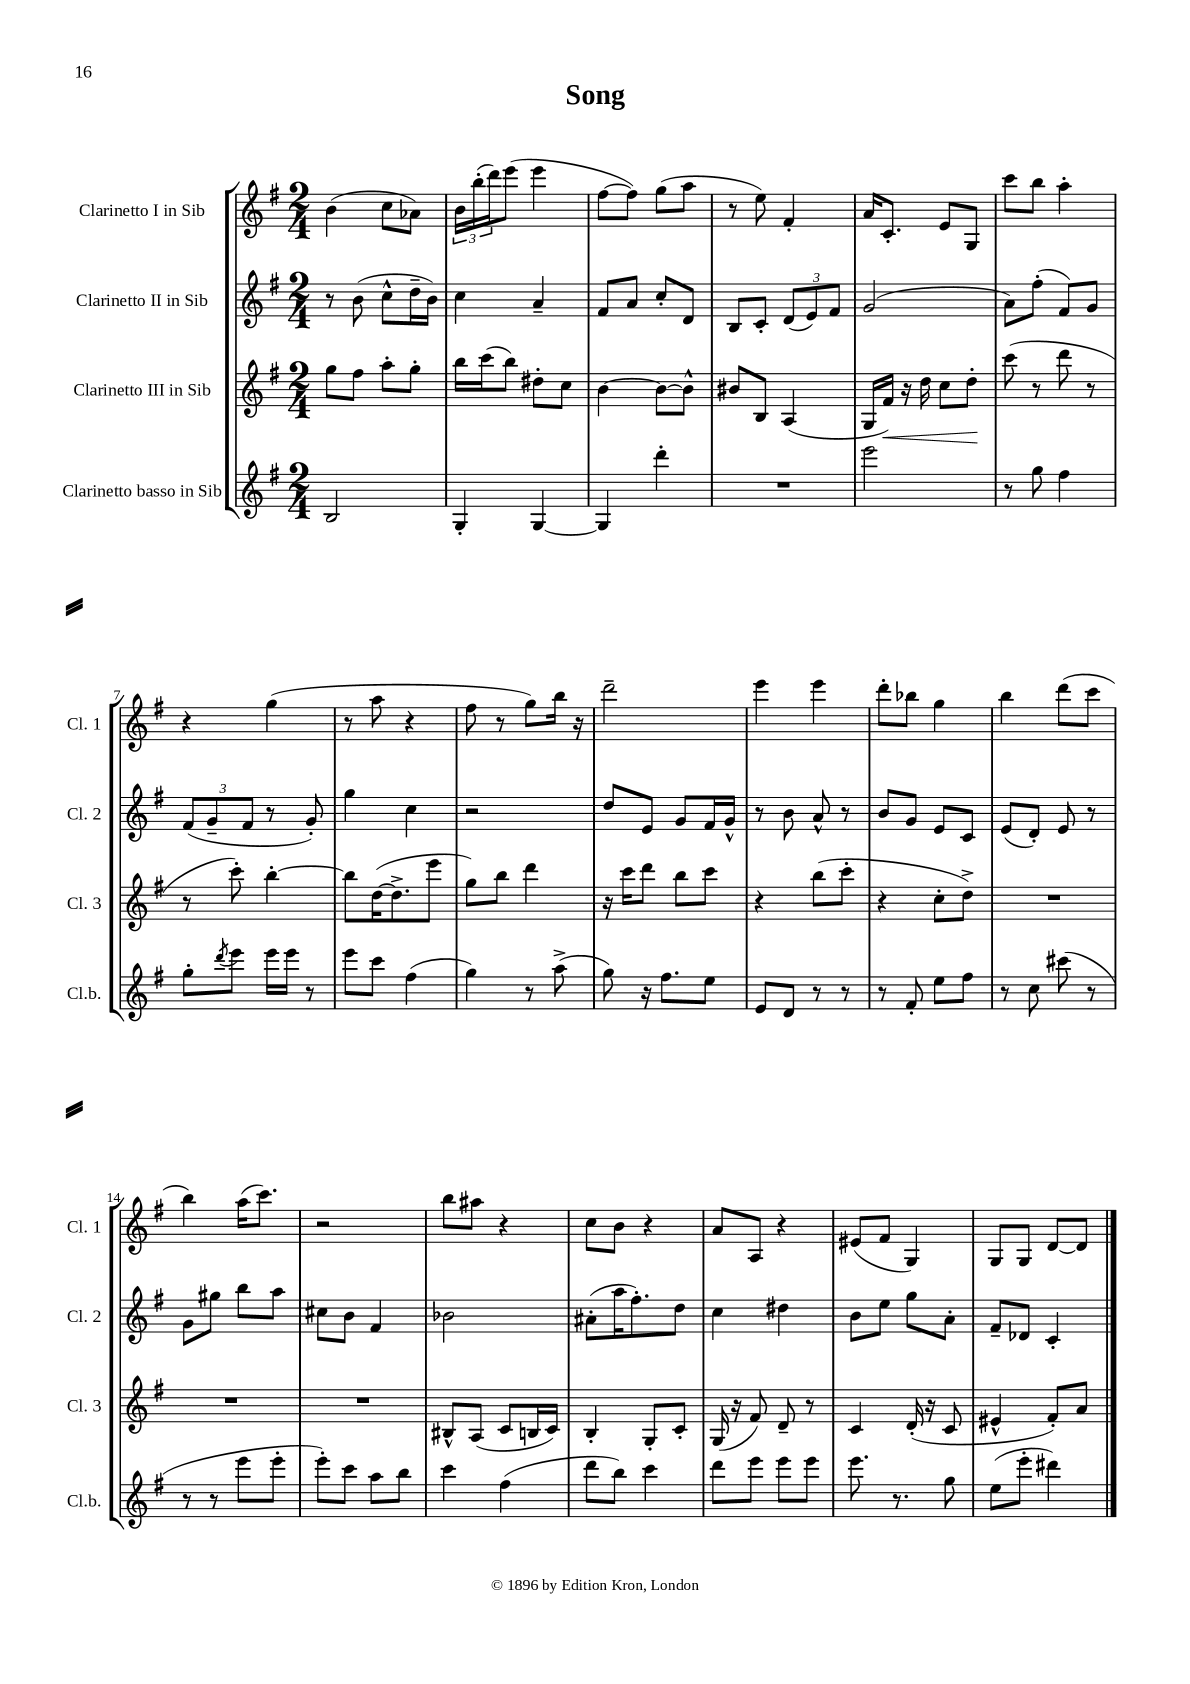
\header { title = "Song" }
<<
\new StaffGroup <<
\new Staff = "s0" \with { instrumentName = "Clarinetto I in Sib" shortInstrumentName = "Cl. 1" } {
    \clef treble \key g \major \numericTimeSignature \time 2/4
    b'4( c''8 aes'8) |
    \tuplet 3/2 { b'16 b''16-.( d'''16) } e'''8( e'''4 |
    fis''8~ fis''8) g''8( a''8 |
    r8 e''8) fis'4-. |
    a'16 c'8.-. e'8 g8 |
    c'''8 b''8 a''4-. |
    r4 g''4( |
    r8 a''8 r4 |
    fis''8 r8 g''8) b''16 r16 |
    d'''2-- |
    e'''4 e'''4 |
    d'''8-. bes''8 g''4 |
    b''4 d'''8( c'''8 |
    b''4) a''16( c'''8.) |
    r2 |
    b''8 ais''8 r4 |
    c''8 b'8 r4 |
    a'8 a8 r4 |
    eis'8( fis'8 g4) |
    g8 g8 d'8~ d'8 \bar "|." |
}
\new Staff = "s1" \with { instrumentName = "Clarinetto II in Sib" shortInstrumentName = "Cl. 2" } {
    \clef treble \key g \major \numericTimeSignature \time 2/4
    r8 b'8( c''8-^ d''16-- b'16) |
    c''4 a'4-- |
    fis'8 a'8 c''8-. d'8 |
    b8 c'8-. \tuplet 3/2 { d'8( e'8) fis'8 } |
    g'2( |
    a'8) fis''8-.( fis'8) g'8 |
    \tuplet 3/2 { fis'8( g'8-- fis'8 } r8 g'8-.) |
    g''4 c''4 |
    r2 |
    d''8 e'8 g'8 fis'16 g'16-^ |
    r8 b'8 a'8-^ r8 |
    b'8 g'8 e'8 c'8 |
    e'8( d'8-.) e'8 r8 |
    g'8 gis''8 b''8 a''8 |
    cis''8 b'8 fis'4 |
    bes'2 |
    ais'8-.( a''16 fis''8.-.) d''8 |
    c''4 dis''4 |
    b'8 e''8 g''8 a'8-. |
    fis'8-- des'8 c'4-. \bar "|." |
}
\new Staff = "s2" \with { instrumentName = "Clarinetto III in Sib" shortInstrumentName = "Cl. 3" } {
    \clef treble \key g \major \numericTimeSignature \time 2/4
    g''8 fis''8 a''8-. g''8-. |
    b''16 c'''16( b''8) dis''8-. c''8 |
    b'4~ b'8~ b'8-^ |
    bis'8 b8 a4( |
    g16 fis'16\<) r16 d''16 c''8 d''8-.\! |
    c'''8( r8 d'''8 r8 |
    r8 c'''8-.) b''4~-. |
    b''8 d''16~( d''8.-> e'''8 |
    g''8) b''8 d'''4 |
    r16 c'''16 d'''8 b''8 c'''8 |
    r4 b''8( c'''8-. |
    r4 c''8-. d''8->) |
    R2 |
    R2 |
    R2 |
    bis8-^ a8( c'8 b16 c'16) |
    b4-. g8-. c'8-. |
    g16( r16 fis'8) d'8-- r8 |
    c'4 d'16-.( r16 c'8 |
    eis'4-^ fis'8-.) a'8 \bar "|." |
}
\new Staff = "s3" \with { instrumentName = "Clarinetto basso in Sib" shortInstrumentName = "Cl.b." } {
    \clef treble \key g \major \numericTimeSignature \time 2/4
    b2 |
    g4-. g4~ |
    g4 d'''4-. |
    R2 |
    e'''2 |
    r8 g''8 fis''4 |
    g''8-. \acciaccatura { d'''8 } e'''8 e'''16 e'''16 r8 |
    e'''8 c'''8 fis''4( |
    g''4) r8 a''8->( |
    g''8) r16 fis''8. e''8 |
    e'8 d'8 r8 r8 |
    r8 fis'8-. e''8 fis''8 |
    r8 c''8 cis'''8( r8 |
    r8 r8 e'''8 e'''8-. |
    e'''8-.) c'''8 a''8 b''8 |
    c'''4 fis''4( |
    d'''8 b''8) c'''4 |
    d'''8 e'''8 e'''8 e'''8 |
    e'''8. r8. g''8 |
    e''8( e'''8-. dis'''4) \bar "|." |
}
>>
>>
